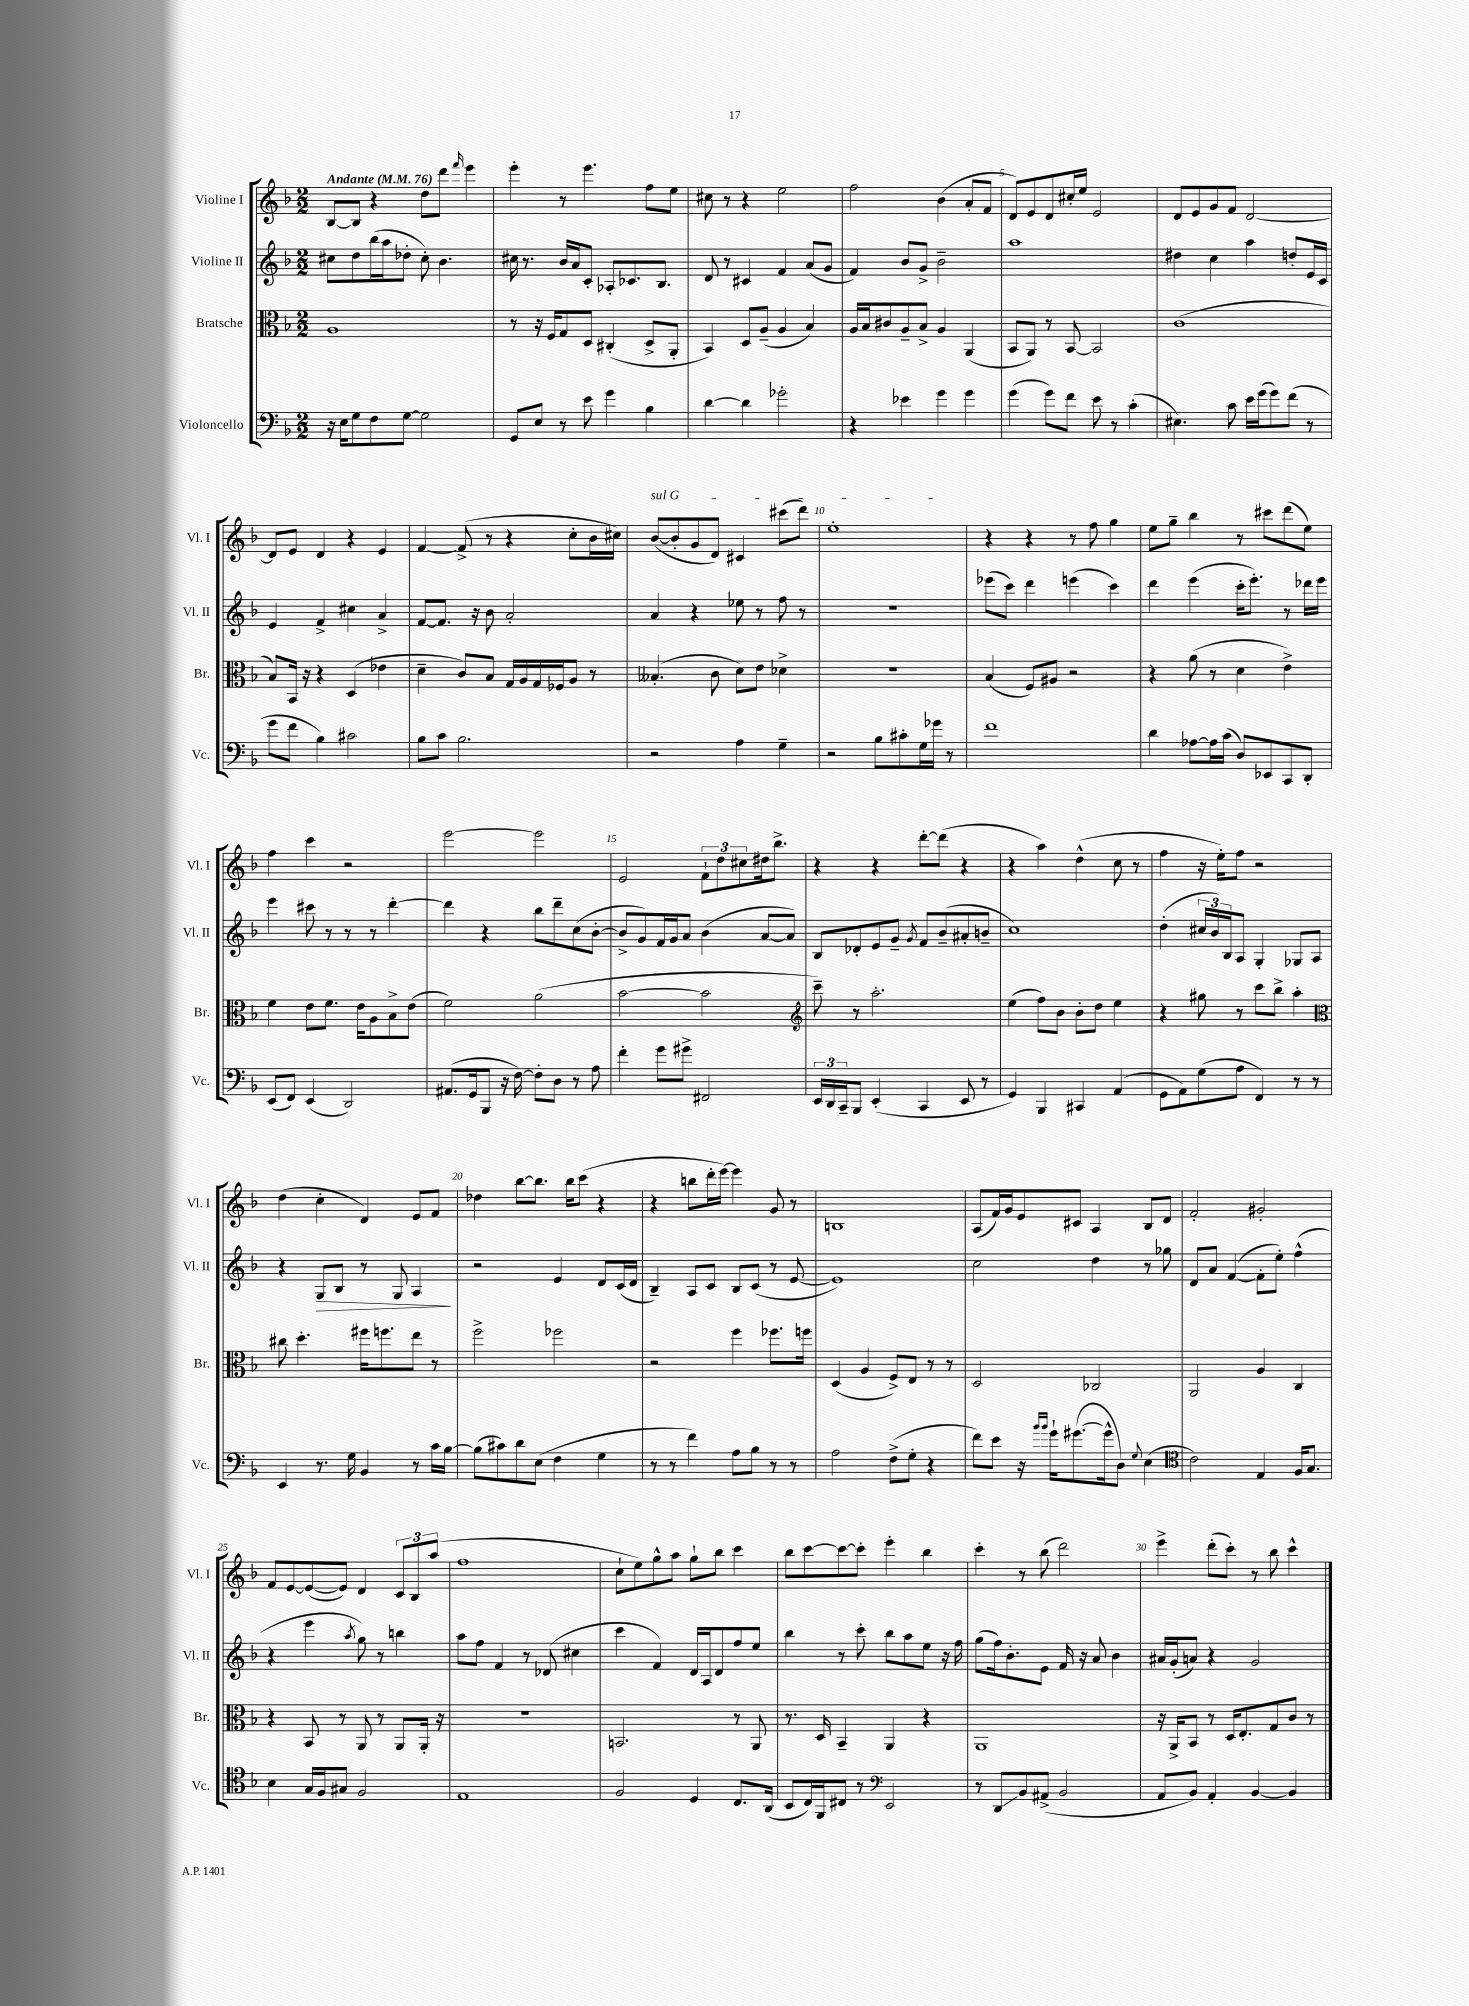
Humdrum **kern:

**kern	**kern	**kern	**kern
*staff4	*staff3	*staff2	*staff1
*clefF4	*clefC3	*clefG2	*clefG2
*k[b-]	*k[b-]	*k[b-]	*k[b-]
*M2/2	*M2/2	*M2/2	*M2/2
*MM76	*MM76	*MM76	*MM76
16r	1A	8cc#	[8B-
16E	.	.	.
8G	.	8dd	8B-]
8F	.	(16bb-	4r
.	.	16aa	.
[8G	.	8dd-'	.
2G]	.	8cc#')	8dd
.	.	4.b-	8ddd
.	.	.	16qqfff
.	.	.	4eee
=	=	=	=
8GG	8r	16cc#	4eee'
.	.	8.r	.
8E	16r	.	.
.	16F	.	.
8r	8G	16b-	8r
.	.	16a	.
8e	8D	8c'	4.eee
4g	(4C#'	8A-'	.
.	.	8.c-	.
4B-	8D^	.	8ff
.	.	8.B-	.
.	8AA'	.	8ee
=	=	=	=
[4d	4BB-)	8d	8cc#
.	.	8r	8r
4d]	8D	4c#	4r
.	(8A~	.	.
2g-'	4A	4f	2ee
.	4B-)	(8a	.
.	.	8g	.
=	=	=	=
4r	16A	4f)	2ff
.	16B-	.	.
.	8c#	.	.
4e-	8A~	8b-	.
.	8B-^	8g^	.
4g	4A	2b-~	(4b-
4g	(4AA	.	8a'
.	.	.	8f
=	=	=	=
(4g	8BB-	1aa	8d)
.	8AA)	.	8e
8g)	8r	.	8d
8f	[8BB-	.	16cc#'
.	.	.	16ee
8e	2BB-]	.	2e
8r	.	.	.
(4c'	.	.	.
=	=	=	=
4.E#)	(1c	4dd#	8d
.	.	.	8e
.	.	4cc	8g
8c	.	.	8f
16e	.	4aa	[2d
(16g	.	.	.
8g)	.	.	.
(8f	.	8dd'	.
8r	.	16e	.
.	.	16c	.
=	=	=	=
8g	8B-)	4e	8d]
8f	16BB-	.	8e
.	16r	.	.
4B-)	4r	4f^	4d
2c#	(4D	4cc#	4r
.	4e-	4a^	4e
=	=	=	=
8B-	4d~	[8f	[4f
8c	.	8.f]	.
2.B-	8c)	.	(8f^]
.	.	16r	.
.	8B-	8b-	8r
.	16G	2a'	4r
.	16A	.	.
.	16G	.	.
.	16F-	.	.
.	8A	.	8cc'
.	8r	.	16b-
.	.	.	16cc#)
=	=	=	=
2r	(4.B--'	4a	([8b-
.	.	.	8b-']
.	.	4r	8g
.	8c	.	8d)
4A	8d)	8ee-	4c#
.	8e	8r	.
4G~	4d-^	8ff	(8ccc#
.	.	8r	8ddd)
=	=	=	=
2r	1r	1r	1ee'
8B-	.	.	.
8c#'	.	.	.
16G	.	.	.
16g-	.	.	.
8r	.	.	.
=	=	=	=
1f	(4B-	(8eee-	4r
.	.	8ccc)	.
.	8F)	4ddd	4r
.	8A#	.	.
.	2r	(4eee	8r
.	.	.	8ff
.	.	4ccc)	4gg
=	=	=	=
4d	4r	4ddd	8ee
.	.	.	8gg~
[8A-	(8a	(4eee	4bb-
16A-]	8r	.	.
(16c	.	.	.
8D)	4d	16ccc'	8r
.	.	8.eee')	.
8EE-	.	.	8ccc#
8CC	4e^)	8r	(8ddd
8DD'	.	16ddd-	8ee)
.	.	16eee	.
=	=	=	=
(8EE	4f	4eee	4ff
8FF)	.	.	.
(4EE	8e	8ccc#	4ccc
.	8.f	8r	.
2DD)	.	8r	2r
.	16e	.	.
.	8A	8r	.
.	8B-^	[4ddd'	.
.	(8e	.	.
=	=	=	=
(8.AA#	2f)	4ddd]	[2eee
16GG	.	.	.
8BBB-	.	4r	.
16r	.	.	.
[16F)	.	.	.
8F']	(2a	8bb-	2eee]
8D	.	8ddd~	.
8r	.	(8cc	.
8A	.	[8b-'	.
=	=	=	=
4f'	[2b-	8b-^]	2e
.	.	8g)	.
8g	.	16f	.
.	.	16g	.
8g#^	.	8a	.
2FF#	2b-]	(4b-	12f`
.	.	.	12dd
.	.	.	12cc#
.	.	[8a	16dd#
.	.	.	8.bb-^
.	.	8a])	.
=	=	=	=
*	*clefG2	*	*
24EE	8ccc~)	8B-	4r
24DD	.	.	.
24CC~	.	.	.
8BBB-	8r	8d-'	.
(4EE'	2.aa'	8e	4r
.	.	8g~	.
.	.	8qg	.
4CC	.	8f	[8ddd'
.	.	(8b-~	(8ddd]
8EE	.	8a#'	4r
8r	.	8b~	.
=	=	=	=
4GG)	(4ee	1cc)	4r
4BBB-	8ff)	.	4aa)
.	8b-	.	.
4CC#	8b-'	.	(4dd^^
.	8dd	.	.
(4AA	4ee	.	8cc
.	.	.	8r
=	=	=	=
8GG	4r	(4dd'	4ff
8AA)	.	.	.
(8G	8gg#	24cc#	16r
.	.	24b-)	.
.	.	.	16ee')
.	.	24B-	.
8A	8r	8A	8ff
4FF)	8ccc	4G'	2r
.	8bb-^	.	.
8r	4aa'	8G-	.
8r	.	8A	.
=	=	=	=
*	*clefC3	*	*
4EE	8cc#	4r	(4dd
.	4.dd'	.	.
8.r	.	8G	4cc'
.	.	8B-	.
16G	.	.	.
4BB-	16ff#	8r	4d)
.	8.ff	.	.
.	.	8G	.
8r	8ee	4A	8e
16c	8r	.	8f
[16B-	.	.	.
=	=	=	=
(8B-]	2ff^	2r	4dd-
8c#)	.	.	.
8d	.	.	[8bb-
(8E	.	.	8.bb-]
4F	2ff-	4e	.
.	.	.	16bb-
.	.	.	(8ccc
4G	.	8d	4r
.	.	(16c	.
.	.	16d	.
=	=	=	=
8r	2r	4B-~)	4r
8r	.	.	.
4f)	.	8A	8bb
.	.	8c	16ddd'
.	.	.	[16eee)
8A	4ff	8B-	4eee]
8B-	.	(8c	.
8r	8.ff-	8r	8g
8r	.	[8e	8r
.	16ff	.	.
=	=	=	=
2A	(4D	1e])	1B
.	4A	.	.
(8F^	8F^)	.	.
8G'	8E	.	.
4r	8r	.	.
.	8r	.	.
=	=	=	=
8f)	2D	2cc	(8A
8e	.	.	16f)
.	.	.	16g
16r	.	.	8e
16qqb-	.	.	.
16qqb-	.	.	.
16g`	.	.	.
([8.g#	.	.	8c#
.	2C-	4dd	4A
16g#^^]	.	.	.
8D)	.	.	.
8qqG	.	.	.
(4E	.	8r	8B-
.	.	8gg-	8d
=	=	=	=
*clefC4	*	*	*
2c)	2AA	8d	2f'
.	.	8a	.
.	.	([4f	.
4E	4A	8f']	2g#'
.	.	8ee')	.
16F	4C	(4ff^^	.
8.G	.	.	.
=	=	=	=
4B-	4r	4r	8f
.	.	.	[8e
16G	8BB-	4eee	(8e_
16F	.	.	.
8G#	8r	.	8e])
.	.	8qaa	.
2F	8AA	8gg)	4d
.	8r	8r	.
.	8AA	4bb	12c
.	.	.	12B-
.	16AA'	.	.
.	.	.	(12aa
.	16r	.	.
=	=	=	=
1E	1r	8aa	1ff
.	.	8ff	.
.	.	4f	.
.	.	8r	.
.	.	(8d-	.
.	.	4cc#	.
=	=	=	=
2F	2.BB	4ccc	8cc`
.	.	.	8ee)
.	.	4f)	8gg^^
.	.	.	8aa
4D	.	16d	8gg`
.	.	16A	.
.	.	8d	8bb-
8.C	8r	8ff	4ccc
.	8AA	8ee	.
(16AA	.	.	.
=	=	=	=
8BB-	8.r	4bb-	8bb-
16C)	.	.	[8ccc
16FF	16D	.	.
8C#	4BB-~	8r	8ccc_
8r	.	8ccc'	8ccc']
*clefF4	*	*	*
2EE	4AA	8bb-	4eee'
.	.	8aa	.
.	4r	8ee	4bb-
.	.	16r	.
.	.	16ff	.
=	=	=	=
8r	1AA	(8gg	4ccc'
8DD	.	16ff)	.
.	.	8.b-'	.
8BB-	.	.	8r
(8AA#^	.	8e	(8bb-
2BB-	.	16f	2ddd)
.	.	16r	.
.	.	8a	.
.	.	4b-	.
=	=	=	=
8AA	16r	16a#	4eee^
.	16AA^	(16g'	.
8BB-)	8BB-	8a)	.
4AA'	8r	4r	(8ddd'
.	16D	.	8ccc')
.	8.E'	.	.
[4BB-	.	2g	8r
.	8G	.	8bb-
4BB-]	8c	.	4ccc^^
.	8r	.	.
==	==	==	==
*-	*-	*-	*-
